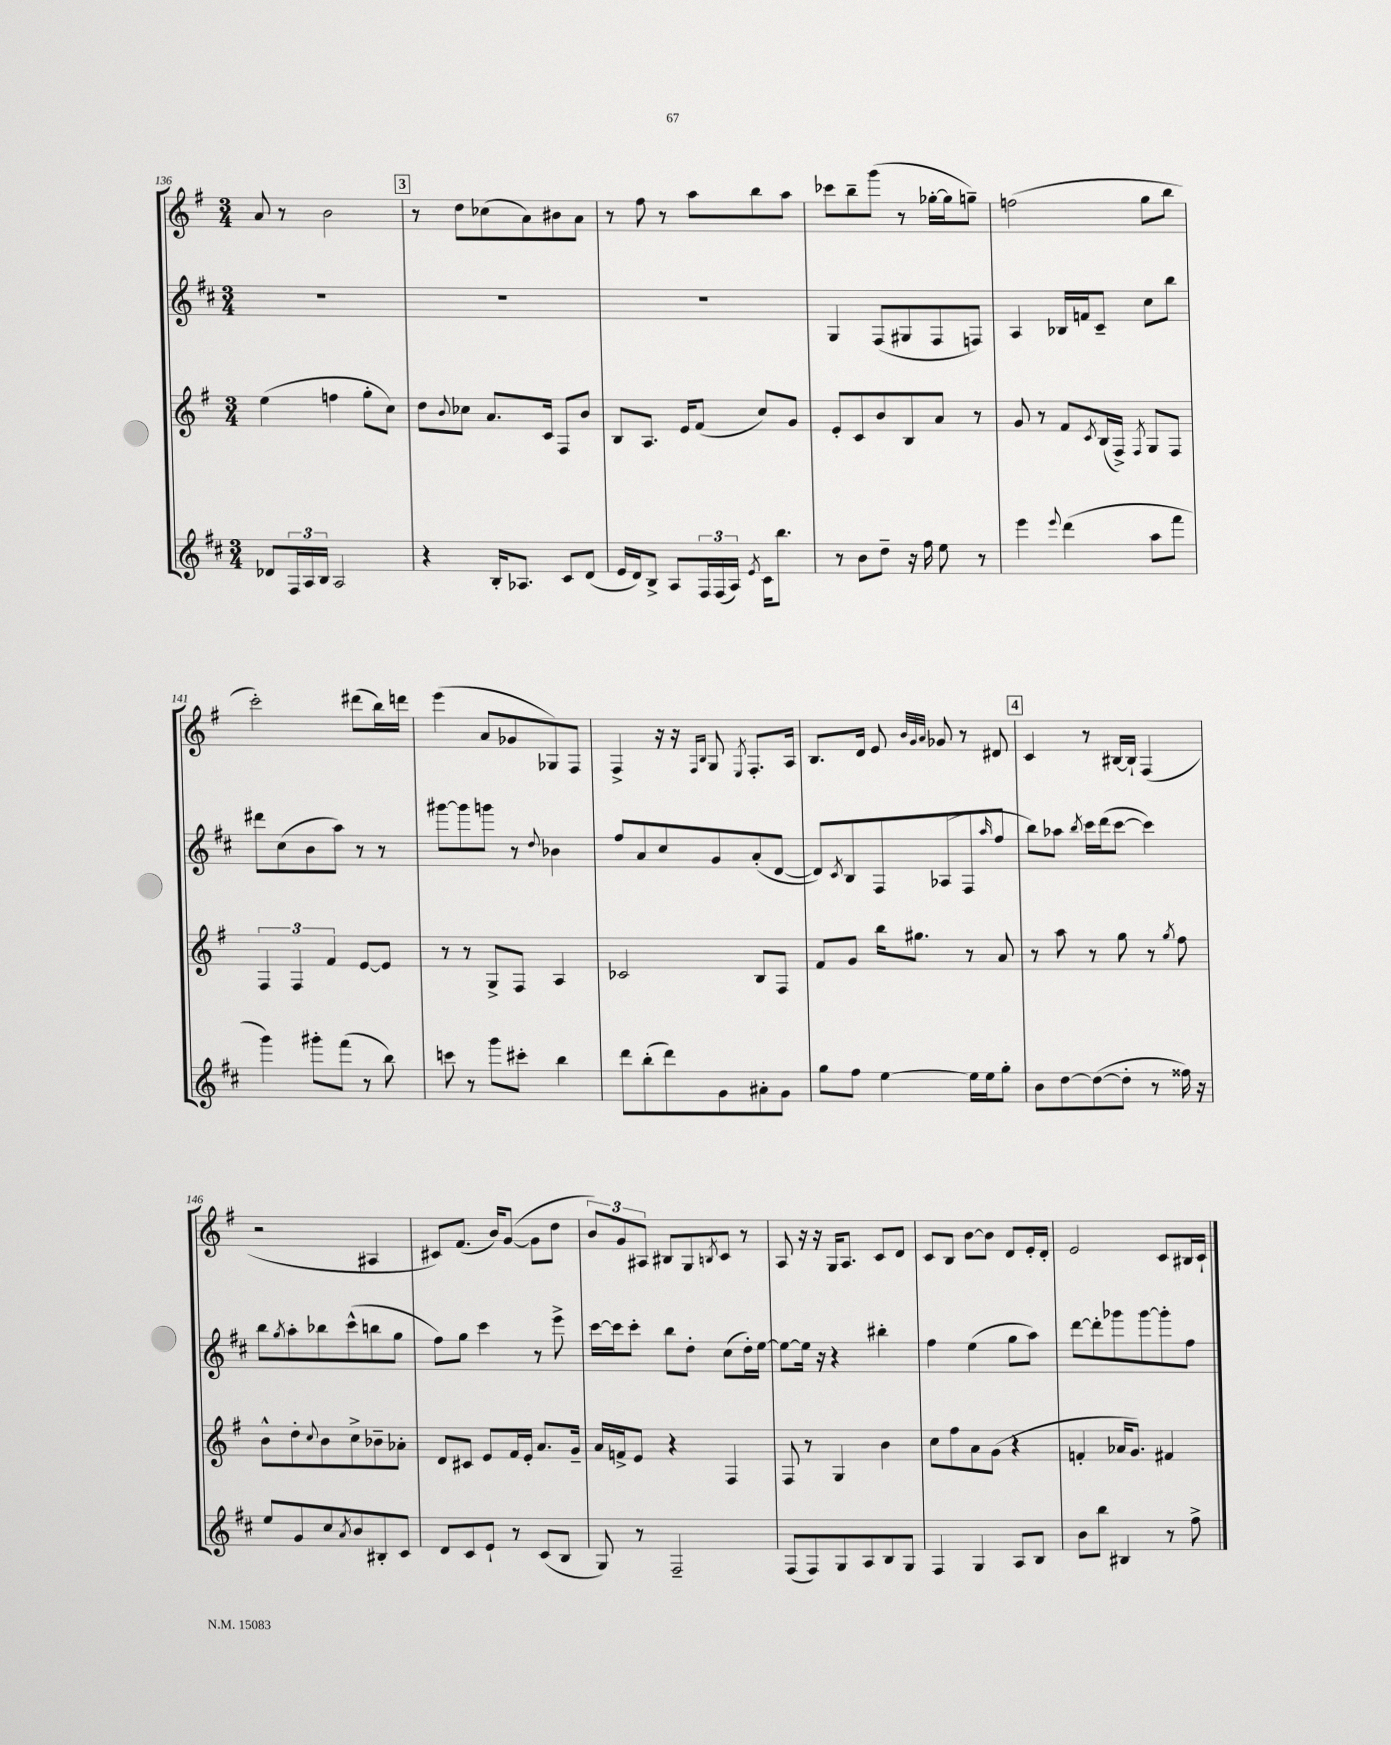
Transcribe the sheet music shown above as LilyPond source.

<<
\new StaffGroup <<
\new Staff = "s0" {
    \clef treble \key g \major \numericTimeSignature \time 3/4
    a'8 r8 b'2 |
    \mark \markup { \box "3" } r8 d''8 ces''8( a'8) bis'8 a'8 |
    r8 fis''8 r8 a''8 b''8 a''8 |
    ces'''8 b''8-- g'''8( r8 ges''16~-. ges''16 g''8--) |
    f''2( g''8 b''8 |
    c'''2-.) dis'''8( b''16) d'''16 |
    e'''4( a'8 ges'8 ges8) fis8 |
    fis4-> r16 r16 \grace { fis16 b16 } g8 \acciaccatura { e8 } fis8.-. a16 |
    b8. d'16 e'8 \grace { b'32 g'32 a'32 } ges'8 r8 dis'8 |
    \mark \markup { \box "4" } c'4 r8 bis16~ bis16-! fis4( |
    r2 ais4 |
    cis'8) fis'8.( b'16) g'8~( g'8 d''8 |
    \tuplet 3/2 { b'8) g'8 ais8 } bis8 g8 \acciaccatura { b8 } c'8 r8 |
    a8 r16 r16 g16 a8. c'8 d'8 |
    c'8 b8 b'8~ b'8 d'8 e'16-. d'16-. |
    e'2 c'8 bis16 c'16-! \bar "|." |
}
\new Staff = "s1" {
    \clef treble \key d \major \numericTimeSignature \time 3/4
    R2. |
    \mark \markup { \box "3" } R2. |
    R2. |
    g4 fis8( gis8 fis8 f8) |
    a4 bes16 f'16 cis'8-- cis''8 b''8 |
    dis'''8 cis''8( b'8 a''8) r8 r8 |
    gis'''8~ gis'''8 g'''8 r8 \appoggiatura { d''8 } bes'4 |
    fis''8 a'8 cis''8 g'8 a'8-.( d'8~ |
    d'8) \acciaccatura { cis'8 } b8 fis8 aes8( fis8 \grace { a''16 } fis''8 |
    \mark \markup { \box "4" } b''8) aes''8 \acciaccatura { b''8 } cis'''16 d'''16( cis'''8~ cis'''4) |
    b''8 \acciaccatura { g''8 } a''8-. bes''8 cis'''8-^( b''8 g''8 |
    fis''8) g''8 cis'''4 r8 e'''8-> |
    cis'''16~ cis'''16 cis'''8-. b''8 d''8-. cis''8( d''16-.) e''16~ |
    e''8~ e''16 r16 r4 bis''4-. |
    fis''4 e''4( g''8 a''8) |
    d'''8~ d'''8-. ges'''8 ges'''8~ ges'''8-. fis''8 \bar "|." |
}
\new Staff = "s2" {
    \clef treble \key g \major \numericTimeSignature \time 3/4
    e''4( f''4 g''8-. c''8) |
    \mark \markup { \box "3" } d''8 \appoggiatura { b'8 } ces''8 a'8. c'16 fis8 b'8 |
    b8 a8. e'16 fis'8( c''8) g'8 |
    e'8-. c'8 b'8 b8 a'8 r8 |
    g'8 r8 fis'8 \acciaccatura { c'8 } b16( fis16->) \acciaccatura { fis8 } g8 fis8 |
    \tuplet 3/2 { fis4 fis4 fis'4 } e'8~ e'8 |
    r8 r8 g8-> fis8 a4 |
    ces'2 b8 fis8 |
    fis'8 g'8 b''16 gis''8. r8 a'8 |
    \mark \markup { \box "4" } r8 a''8 r8 g''8 r8 \acciaccatura { g''8 } fis''8 |
    b'8-^ d''8-. \appoggiatura { c''8 } b'8 c''8-> bes'8-- aes'8-. |
    d'8 cis'8 e'8 fis'16 e'16-. a'8. g'16-- |
    a'16 f'16-> e'8 r4 fis4 |
    fis8 r8 g4 b'4 |
    c''8 fis''8 a'8 g'8( r4 |
    f'4-. aes'16 g'8.) fis'4 \bar "|." |
}
\new Staff = "s3" {
    \clef treble \key d \major \numericTimeSignature \time 3/4
    des'8 \tuplet 3/2 { fis16 a16 b16 } a2 |
    \mark \markup { \box "3" } r4 b16-. aes8. cis'8 d'8( |
    e'16 d'16) b8-> a8 \tuplet 3/2 { fis16 fis16( a16) } \acciaccatura { e'8 } cis'16 b''8. |
    r8 b'8 d''8-- r16 fis''16 e''8 r8 |
    e'''4 \appoggiatura { e'''8 } d'''4( a''8 fis'''8 |
    g'''4) gis'''8-. fis'''8( r8 b''8) |
    c'''8 r8 g'''8 cis'''8-. b''4 |
    d'''8 b''8-.( d'''8) g'8 ais'8-. g'8 |
    g''8 fis''8 e''4~ e''16 e''16 g''8-. |
    \mark \markup { \box "4" } b'8 d''8~ d''8~( d''8-. r8 fisis''16) r16 |
    e''8 g'8 cis''8 \acciaccatura { a'8 } b'8 bis8-. cis'8 |
    d'8 cis'8 e'8-! r8 cis'8( b8 |
    g8) r8 fis2-- |
    fis8( fis8) g8 a8 b8 g8 |
    fis4 g4 a8 b8 |
    b'8 b''8 bis4 r8 fis''8-> \bar "|." |
}
>>
>>
\layout { \context { \Score currentBarNumber = #136 } }
